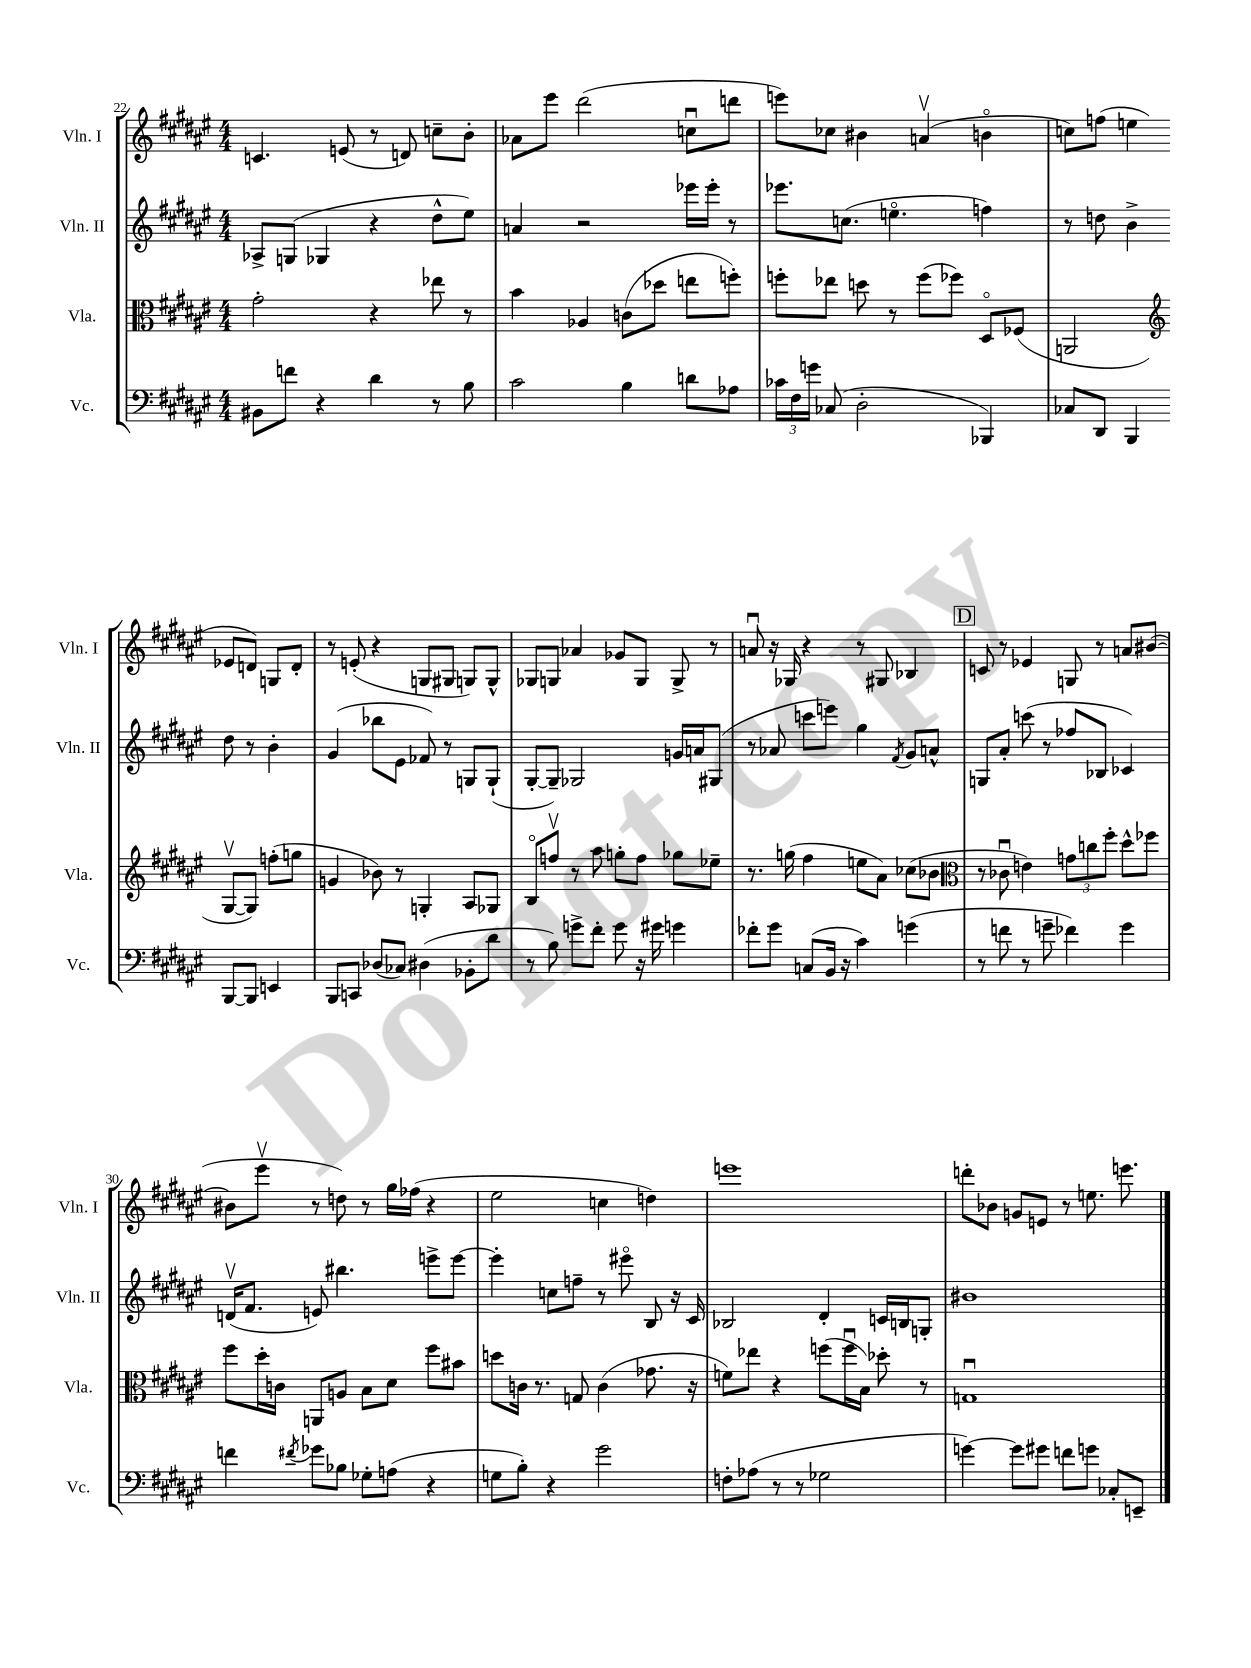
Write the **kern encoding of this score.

**kern	**kern	**kern	**kern
*staff4	*staff3	*staff2	*staff1
*clefF4	*clefC3	*clefG2	*clefG2
*k[f#c#g#d#a#e#]	*k[f#c#g#d#a#e#]	*k[f#c#g#d#a#e#]	*k[f#c#g#d#a#e#]
*M4/4	*M4/4	*M4/4	*M4/4
8BB#\L	2g#'\	8A-^/L	4.c/
8f\J	.	(8G/J	.
4r	.	4G-/	.
.	.	.	(8e/
4d#\	4r	4r	8r
.	.	.	8d/)
8r	8ee-\	8dd#^^\L	8cc~\L
8B\	8r	8ee#\J)	8b'\J
=	=	=	=
2c#\	4b\	4a/	8a-\L
.	.	.	8eee#\J
.	4A-/	2r	(2ddd#\
4B\	(8c\L	.	.
.	8dd-\J	.	.
8d\L	8ee\L	16eee-\LL	8ccu\L
.	.	16eee-'\JJ	.
8A-\J	8ff'\J)	8r	8ddd\J
=	=	=	=
24c-\LL	8ff'\L	8.eee-\L	8eee\L)
24F#\	.	.	.
24g\JJ	.	.	.
(8C-/	8ee-\J	.	8cc-\J
.	.	(8.cc\J	.
2D#'\	8dd\	.	4b#\
.	8r	4.eeo\	.
.	(8ff\L	.	(4av/
.	8ff-\J)	.	.
4BBB-/)	8D#o/L	4ff\)	4bo\
.	(8F-/J	.	.
=	=	=	=
8C-/L	2AA/	8r	8cc\L)
8DD#/J	.	8dd\	(8ff\J
4BBB/	.	4b^\	4ee\
*	*clefG2	*	*
[8BBB/L	[8G#v/L	8dd\	8e-/L
8BBB/]J	8G#/]J)	8r	8d/J)
4EE/	(8ff'\L	4b'\	8G/L
.	8gg\J	.	8d'/J
=	=	=	=
8BBB/L	4g/	(4g#/	8r
8CC/J	.	.	(8e'/
(8D-/L	8b-\)	8bb-\L	4r
8C-/J)	8r	8e#\J	.
(4D#\	4G'/	8f-/)	8G/L
.	.	8r	8G#/J
8BB-'\L	8A#/L	8G/L	8G/L)
8d#\J	8G-/J	(8G`/J	8G^^/J
=	=	=	=
8r	8Bo/L	[8G#'/L	8G-/L
8B\)	8ffv/J	8G#~/]J)	8G/J
8g^\L	8r	2G-/	4a-/
8f#'\J	8aa#\	.	.
8g\	8gg'\L	.	8g-/L
16r	8ff\J	.	8G/J
16g#\	.	.	.
4g\	8gg-\L	16g/LL	8G^/
.	.	16a/J	.
.	8ee-~\J	(8G#/J	8r
=	=	=	=
8f-'\L	8.r	8r	8au/
8g#\J	.	8a-/	16r
.	(16gg\	.	16G-/
(8C/L	4ff#\	8ccc\L	4r
16BB/Jk	.	8eee\J)	.
16r	.	.	.
4c#\)	8ee\L	4gg#\	8r
.	8a#\J)	.	8G#/
.	.	8qf#/	.
(4g\	(8cc-\L	8g#/L	4B-/
.	8b-\J	8a^^/J	.
=	=	=	=
*	*clefC3	*	*
8r	8r	8G/L	8c/
8f\	8c-u\	8a#'/J	8r
8r	4e\)	(8ccc\	4e-/
8g~\	.	8r	.
4f-\)	12g\L	8ff-/L	8G/
.	12cc\	.	.
.	.	8B-/J	8r
.	12ff#'\J	.	.
4g\	8dd#^^\L	4c-/)	8a/L
.	8ff-\J	.	([8b#/J
=	=	=	=
4f\	8ff#\L	(16dv/LK	8b#\]L
.	.	8.f#/J	.
.	16dd#'\L	.	8eee#v\J
.	16c\JJ	.	.
8qf#/	.	.	.
8g-\L	8AA/L	8e/)	8r
8B-\J	8A/J	4.bb#\	8dd\)
8G-'\L	8B\L	.	8r
(8A\J	8d#\J	.	16gg#\LL
.	.	.	(16ff-\JJ
4r	8ff#\L	8eee^\L	4r
.	8b#\J	[8eee\J	.
=	=	=	=
8G\L	8dd\L	4eee'\]	2ee#\
8B'\J)	16c\Jk	.	.
.	8.r	.	.
4r	.	8cc\L	.
.	8G/	8ff~\J	.
2g#\	(4c\	8r	4cc\
.	.	8eee#o\	.
.	8.g-\	8B/	4dd\)
.	.	16r	.
.	16r	16c#/	.
=	=	=	=
8F'\L	8f\L)	2B-/	1eee
(8A-\J	8ee-\J	.	.
8r	4r	.	.
8r	.	.	.
2G-\	(8ff\L	4d#'/	.
.	16ffu\L	.	.
.	16B\JJ)	.	.
.	8dd-'\	16c/LL	.
.	.	16B/J	.
.	8r	8G'/J	.
=	=	=	=
[4g\)	1Gu	1b#	8ddd'\L
.	.	.	8b-\J
8g\]L	.	.	8g/L
8g#\J	.	.	8e/J
8f\L	.	.	8r
8g\J	.	.	8.ee\
8C-'/L	.	.	.
.	.	.	8.eee\
8EE~/J	.	.	.
==	==	==	==
*-	*-	*-	*-
